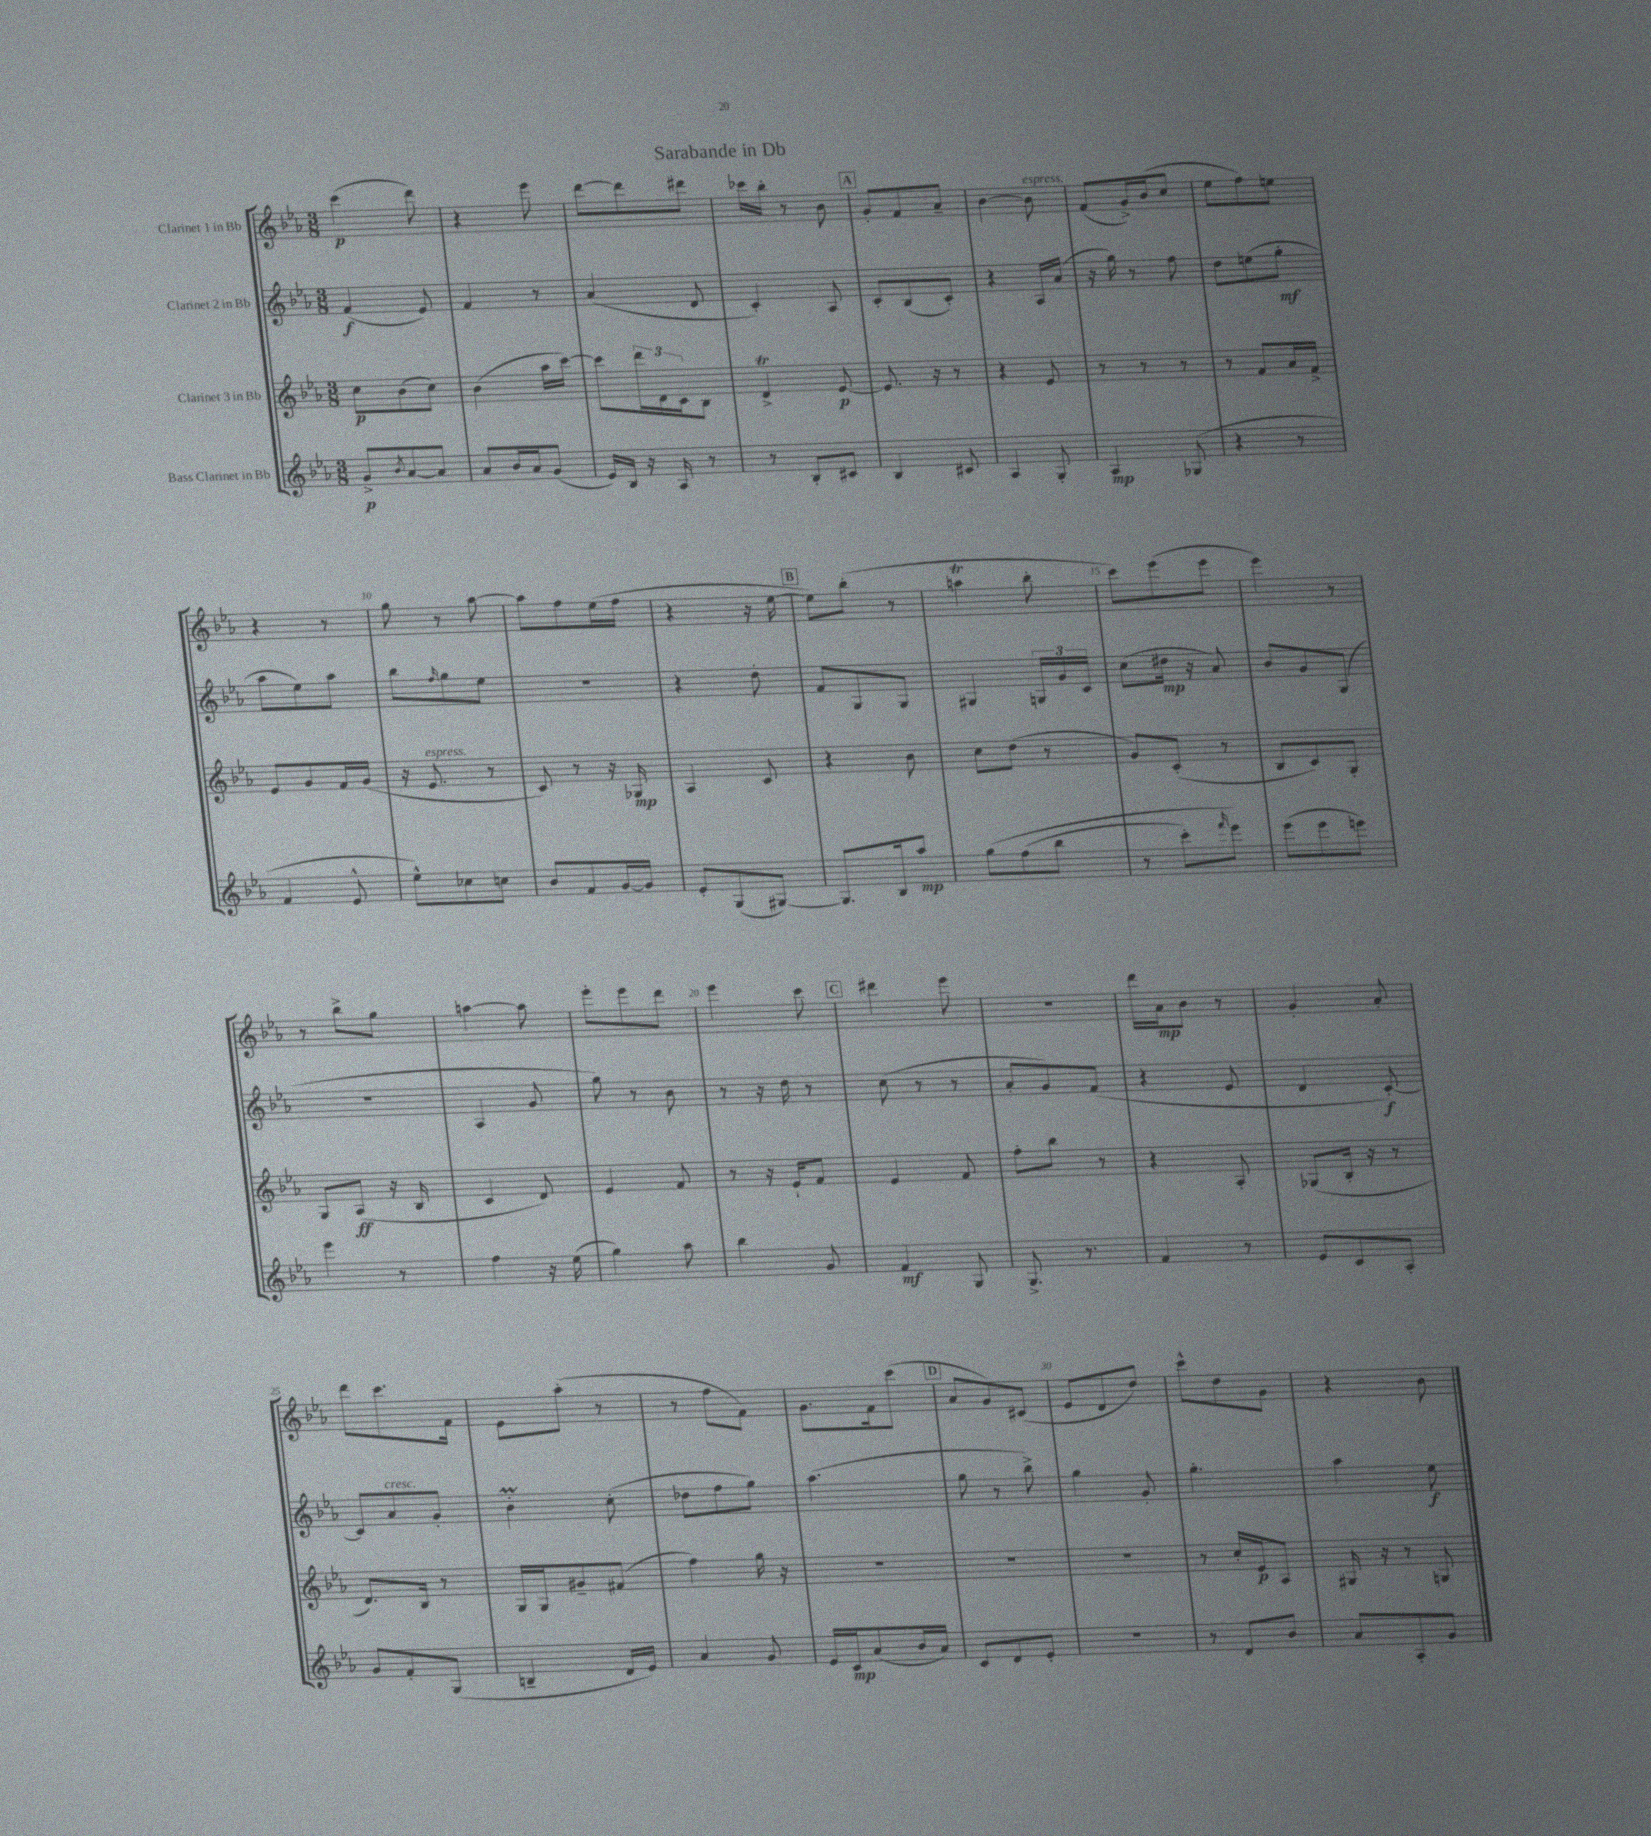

**kern	**kern	**kern	**kern
*staff4	*staff3	*staff2	*staff1
*clefG2	*clefG2	*clefG2	*clefG2
*k[b-e-a-]	*k[b-e-a-]	*k[b-e-a-]	*k[b-e-a-]
*M3/8	*M3/8	*M3/8	*M3/8
8g^	8cc	(4f	(4ccc
8qb-	.	.	.
[8a-	(8b-	.	.
8a-]	8cc)	8e-)	8ddd)
=	=	=	=
8a-	(4b-	4f	4r
16b-	.	.	.
16a-	.	.	.
(8g	16aa-	8r	8eee-
.	[16ccc)	.	.
=	=	=	=
16e-)	8ccc]	(4a-	[8ddd
16B-	.	.	.
16r	24ddd	.	8ddd]
.	24d	.	.
16A-	.	.	.
.	24c	.	.
8r	8B-	8d	8ddd#
=	=	=	=
8r	4d^	4c')	16ccc-
.	.	.	16bb-'
8B-'	.	.	8r
8c#	[8e-	8A-	8b-
=	=	=	=
4B-	8.e-]	8c'	8g'
.	.	(8B-	8f
.	16r	.	.
8c#	8r	8c')	8a-~
=	=	=	=
4A-	4r	4r	[4b-
8G'	8e-	16A-	8b-]
.	.	(16a-	.
=	=	=	=
4A-	8r	16r	(8f
.	.	16gg)	.
.	8r	8r	16g^)
.	.	.	(16b-
(8G-	8r	8ff	8cc
=	=	=	=
4r	8r	8dd	8ee-
.	8f	(8ee	8ff)
8r	16a-	8gg'	8ee
.	16f^	.	.
=	=	=	=
4f	8e-	8aa-	4r
.	8g	8ee-)	.
8e-^^	16f	8aa-	8r
.	(16g	.	.
=	=	=	=
8ee-^^)	16r	8bb-	8gg
.	8.e-	.	.
.	.	16qqff	.
8cc-	.	8gg	8r
8cc	8r	8ee-	[8aa-
=	=	=	=
8b-	8c)	4.r	8aa-]
8f	8r	.	8ff
[16g	16r	.	(16ee-
16g]	16G-	.	16ff
=	=	=	=
8e-'	4A-	4r	4r
(8G	.	.	.
[8G#)	8c	8dd'	16r
.	.	.	[16ee-
=	=	=	=
8.G#]	4r	8f	8ee-])
.	.	8G	(8bb-'
16B-	.	.	.
8aa-	8b-	8G	8r
=	=	=	=
&(8gg	8cc	4G#	4aa
(8ff	(8dd	.	.
8bb-	8r	24G	8bb-'
.	.	24g	.
.	.	24c	.
=	=	=	=
8r	8g)	(8cc	8ccc)
8ccc')	(8c'	16dd#	(8eee-
.	.	16r	.
16qqfff	.	.	.
8eee-&)	8r	8a-)	8eee-
=	=	=	=
(8eee-	8B-	8b-	4eee-)
8eee-	8c)	8g	.
8eee)	8G'	(8G	8r
=	=	=	=
4eee-	8G	4.r	8r
.	(8A-	.	8bb-^
8r	16r	.	8gg
.	16B-	.	.
=	=	=	=
4ff	4c	4A-	[4aa
16r	8d)	8g	8aa]
(16ee-	.	.	.
=	=	=	=
4gg)	4e-	8gg)	8eee-'
.	.	8r	8eee-
8aa-	8f	8b-	8ddd
=	=	=	=
4bb-	8r	8r	4eee-
.	16r	16r	.
.	16e-`	16dd	.
8g	8f	8r	8ccc
=	=	=	=
4f	4e-	(8cc	4ddd#
.	.	8r	.
8G	8f	8r	8eee-
=	=	=	=
8.G^	8ff'	8a-'	4.r
.	8bb-	8g)	.
8.r	.	.	.
.	8r	(8f	.
=	=	=	=
4f	4r	4r	16ddd
.	.	.	16a-
.	.	.	8b-
8r	8A-'	8e-	8r
=	=	=	=
8e-	(8G-	4d	4g'
8c	16B-'	.	.
.	16r	.	.
8A-'	8r	[8c')	8a-'
=	=	=	=
8g	8.d)	8c]	8ddd
8f'	.	8a-	8.ccc
.	16B-	.	.
(8G	8r	8g'	.
.	.	.	16f
=	=	=	=
4B~	16G	4b-'	8e-
.	16G	.	.
.	8g#~	.	(8aa-'
16d	(8f#	(8cc'	8r
16e-)	.	.	.
=	=	=	=
4a-	4ff)	8dd-	8r
.	.	8ff	8ff
8g	16gg	8gg)	8f)
.	16r	.	.
=	=	=	=
16e-	4.r	(4.aa-	8.g
16c	.	.	.
(8a-	.	.	.
.	.	.	16f
16b-	.	.	(8ccc
16a-)	.	.	.
=	=	=	=
8c	4.r	8gg	8a-
8d	.	8r	8g)
8e-'	.	8bb-^)	(8c#
=	=	=	=
4.r	4.r	4gg	8e-
.	.	.	8d
.	.	8g'	8dd)
=	=	=	=
8r	8r	4.gg'	8ccc^^
8d	16cc'	.	8dd
.	16e-	.	.
8b-	8A-	.	8g
=	=	=	=
8a-	16G#	4aa-	4r
.	16r	.	.
8A-'	8r	.	.
8g	8G	8ee-	8b-
==	==	==	==
*-	*-	*-	*-
